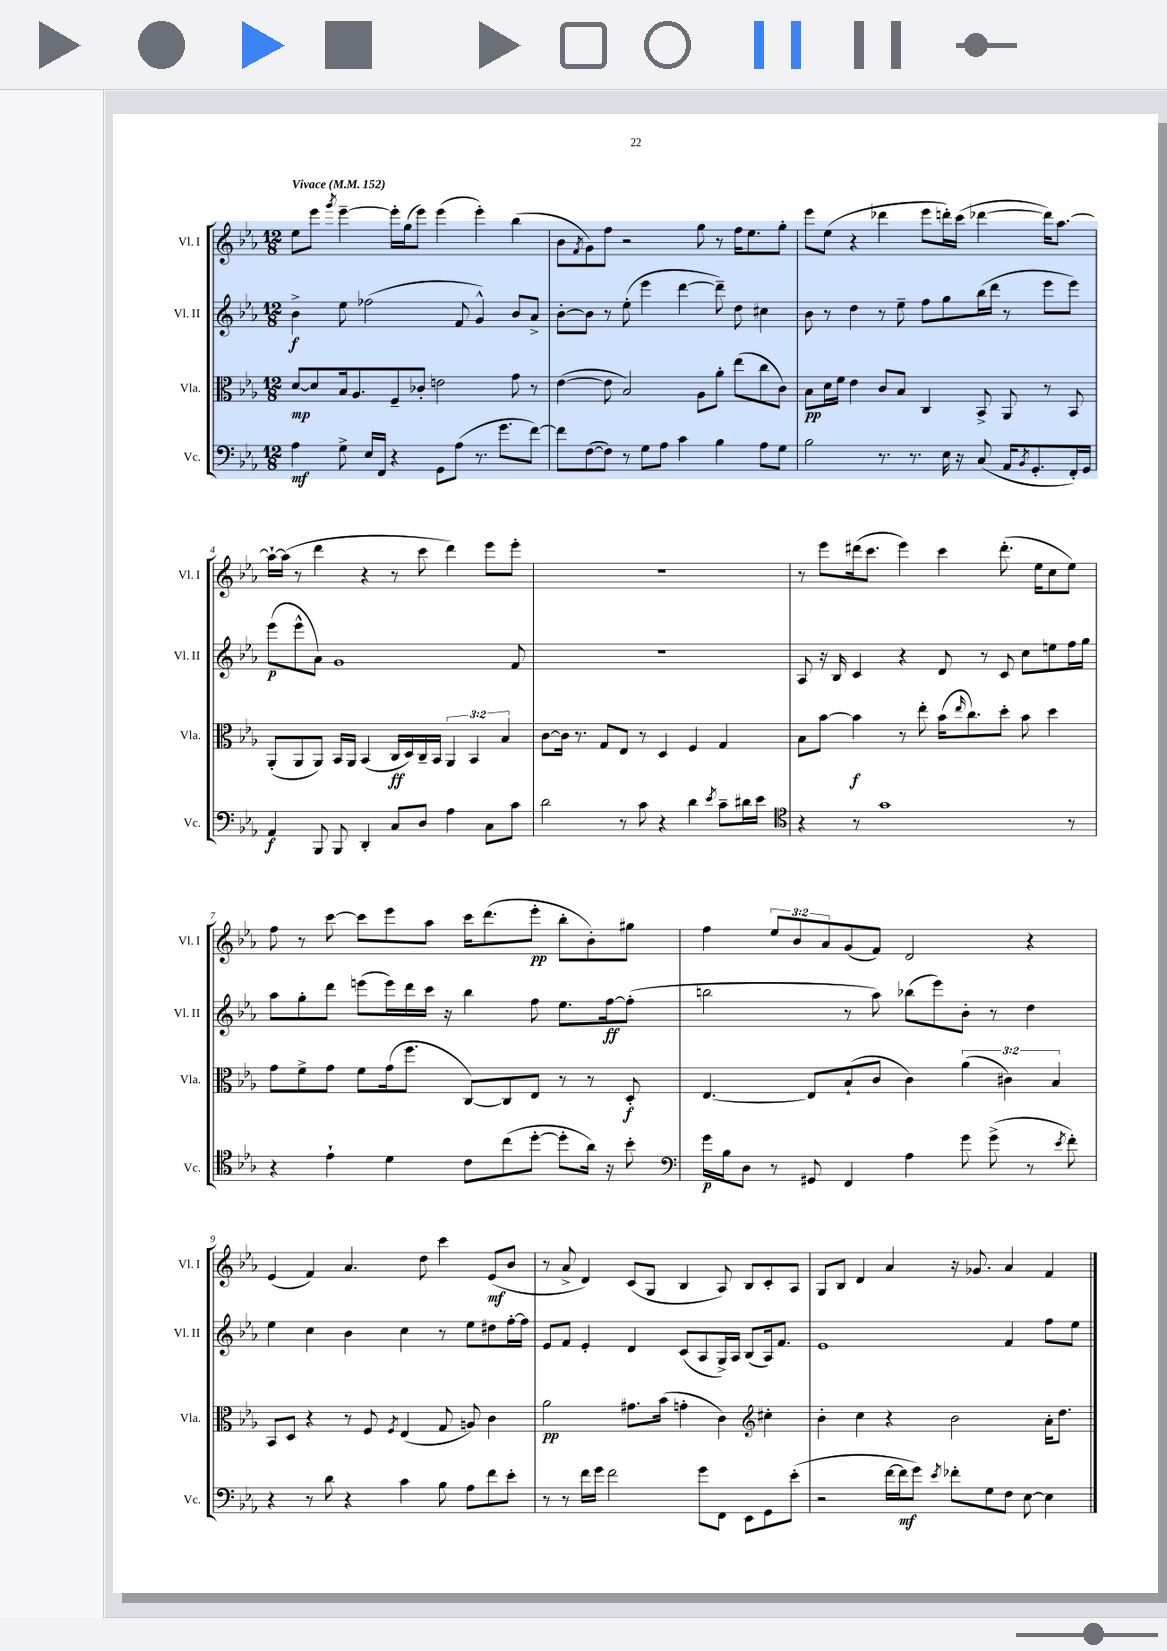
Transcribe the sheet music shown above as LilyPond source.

<<
\new StaffGroup <<
\new Staff = "s0" \with { instrumentName = "Vl. I" shortInstrumentName = "Vl. I" } {
    \clef treble \key ees \major \numericTimeSignature \time 12/8 \override Staff.TupletNumber.text = #tuplet-number::calc-fraction-text \tempo "Vivace" 4 = 152
    ees''8 ees'''8 \acciaccatura { g'''8 } ees'''4~-- ees'''16-. g''16( ees'''8) ees'''4( ees'''4-.) bes''4( |
    bes'8 \acciaccatura { f'8 } g'8) f''8 r2 g''8 r8 f''16 ees''8. g''8-. |
    ees'''8 ees''8( r4 des'''4 ees'''8 d'''16-.) c'''16( des'''4~ des'''16) aes''8.~ |
    aes''16~-! aes''16( r8 d'''4 r4 r8 c'''8 d'''4) ees'''8 ees'''8-. |
    R1. |
    r8 ees'''8 dis'''16( c'''8. ees'''4) c'''4 dis'''8.-.( ees''16 c''8 ees''8) |
    f''8 r8 c'''8~ c'''8 ees'''8 aes''8 c'''16 d'''8.( ees'''8-.\pp bes''8-. bes'8-.) gis''8 |
    f''4 \tuplet 3/2 { ees''8 bes'8 aes'8 } g'8( f'8) d'2 r4 |
    ees'4( f'4) aes'4. d''8 c'''4 ees'8\mf( bes'8 |
    r8 aes'8-> d'4) c'8( g8 bes4 aes8) bes8 c'8-. aes8 |
    g8 bes8 d'4 aes'4 r16 ges'8. aes'4 f'4 \bar "|." |
}
\new Staff = "s1" \with { instrumentName = "Vl. II" shortInstrumentName = "Vl. II" } {
    \clef treble \key ees \major \numericTimeSignature \time 12/8
    bes'4->\f ees''8 fes''2( f'8 g'4-^) bes'8 aes'8-> |
    bes'8~-. bes'8 r8 ees''8-.( ees'''4 d'''4~ d'''8--) d''8 cis''4 |
    bes'8 r8 d''4 r8 ees''8-- f''8 g''8 bes''16( d'''16 r8 ees'''8 ees'''8) |
    ees'''8\p( ees'''8-^ aes'8) g'1 f'8 |
    R1. |
    aes8 r16 bes16 c'4 r4 d'8 r8 c'8 c''8 e''8 f''16 g''16 |
    aes''8 g''8-. d'''8 e'''8( e'''16) d'''16 c'''16 r16 bes''4 f''8 ees''8. f''16~\ff f''8-.( |
    b''2 r8 aes''8) bes''8( ees'''8) bes'8-. r8 d''4 |
    ees''4 c''4 bes'4 c''4 r8 ees''8 dis''8 f''16~-. f''16 |
    ees'8 f'8 ees'4-. d'4 c'8( aes8 g16->) aes16 bes8( aes16) f'8. |
    ees'1 f'4 f''8 ees''8 \bar "|." |
}
\new Staff = "s2" \with { instrumentName = "Vla." shortInstrumentName = "Vla." } {
    \clef alto \key ees \major \numericTimeSignature \time 12/8 \override Staff.TupletNumber.text = #tuplet-number::calc-fraction-text
    d'8~\mp d'8 bes16 aes8. f8-- ces'8-. e'2 g'8 r8 |
    ees'4~( ees'8 bes2) aes8 aes'8-. ees''8( c''8 c'8) |
    bes8\pp d'16 f'16 ees'4 c'8 bes8 c4 bes,8-> aes,8 r8 bes,8 |
    aes,8-.( aes,8 aes,8) bes,16 aes,16 bes,4( c16\ff d16) c16-- bes,16 \tuplet 3/2 { aes,4 bes,4 bes4 } |
    c'8~ c'16 r8. g8 ees8 r8 d4 f4 g4 |
    bes8 bes'8~ bes'4\f r8 ees''8-. bes'16( \grace { ees''16 } c''8.) d''8-. bes'8 d''4 |
    g'8 f'8-> g'8 f'8 g'16( f''8. c8~) c8 ees8 r8 r8 d8-.\f |
    ees4.~ ees8 bes8-!( c'8 c'4) \tuplet 3/2 { aes'4( cis'4) bes4 } |
    bes,8 d8 r4 r8 f8 \acciaccatura { f8 } ees4( g8 a8) c'4 |
    aes'2\pp gis'8. bes'16( g'4-. c'4) \clef treble cis''4-. |
    bes'4-. c''4 r4 bes'2 aes'16-. d''8. \bar "|." |
}
\new Staff = "s3" \with { instrumentName = "Vc." shortInstrumentName = "Vc." } {
    \clef bass \key ees \major \numericTimeSignature \time 12/8
    aes4\mf g8-> ees16 f,16 r4 g,8 aes8( r8. g'8. f'8~) |
    f'8 f8~( f8) r8 g8 aes8 c'4 bes4 aes8 g8 |
    bes2 r8. r8. ees16 r16 c8( aes,16 \acciaccatura { bes,8 } g,8.-. f,16-.) g,16 |
    aes,4\f bes,,8 bes,,8 d,4-. c8 d8 aes4 c8 c'8 |
    d'2 r8 c'8 r4 d'4 \acciaccatura { ees'8 } c'8-- dis'16 ees'16 |
    \clef tenor r4 r8 g'1 r8 |
    r4 ees'4-! d'4 c'8 c''8( d''8~-. d''8-. aes'16) r16 bes'8-. |
    \clef bass g'16\p bes16 d8 r8 gis,8 f,4 aes4 g'8 g'8->( r8 \acciaccatura { ees'8 } f'8-.) |
    r4 r8 d'8 r4 c'4 bes8 aes8 f'8 ees'8-. |
    r8 r8 f'16 g'16 f'2 g'8 f,8 ees,8 g,8 ees'8-.( |
    r2 f'16~ f'16\mf g'8) \acciaccatura { ees'8 } fes'8-. g8 f8 ees8~ ees4 \bar "|." |
}
>>
>>
